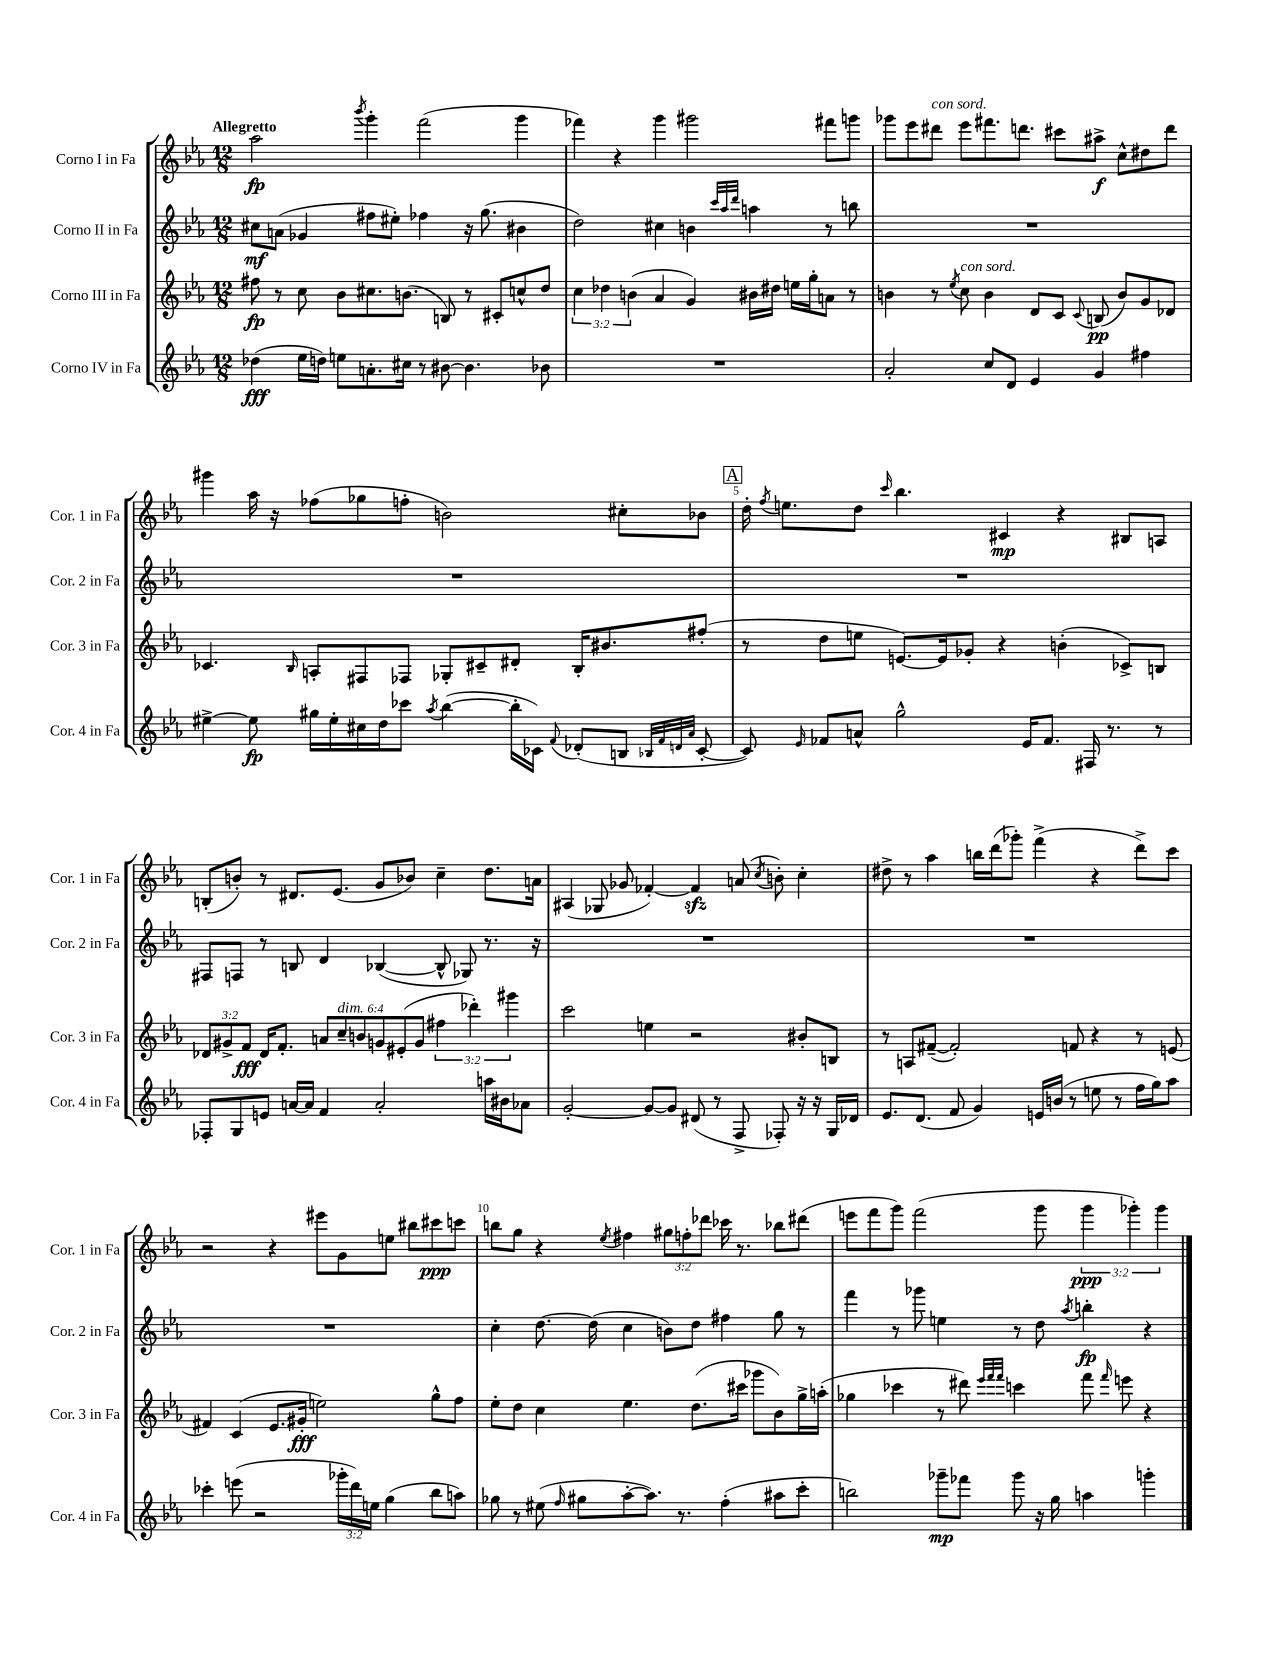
<<
\new StaffGroup <<
\new Staff = "s0" \with { instrumentName = "Corno I in Fa" shortInstrumentName = "Cor. 1 in Fa" } {
    \clef treble \key ees \major \numericTimeSignature \time 12/8 \override Staff.TupletNumber.text = #tuplet-number::calc-fraction-text \tempo "Allegretto"
    \autoBeamOff aes''2\fp \acciaccatura { bes'''8 } g'''4-. f'''2( g'''4 |
    fes'''4) r4 g'''4 gis'''2 fis'''8[ g'''8] |
    ges'''8[ ees'''8 dis'''8]^\markup { \italic "con sord." } ees'''8[ fis'''8. d'''8.] cis'''8[ ais''8]->\f c''8[-^ dis''8 d'''8] |
    gis'''4 aes''16 r16 fes''8[( ges''8 f''8]-. b'2) cis''8[-. bes'8] |
    \mark \markup { \box "A" } d''16-. \acciaccatura { f''8 } e''8.[ d''8] \grace { c'''16 } bes''4. cis'4\mp r4 bis8[ a8] |
    b8[-.( b'8]-.) r8 dis'8.[ ees'8.]( g'8[ bes'8]) c''4-- d''8.[ a'16] |
    ais4( ges8 ges'8 fes'4~-.) fes'4\sfz a'8( \acciaccatura { c''8 } b'8-.) c''4-. |
    dis''8-> r8 aes''4 b''16[ d'''16( ges'''8]-.) f'''4->( r4 d'''8[->) c'''8] |
    r2 r4 eis'''8[ g'8 e''8] bis''8[ cis'''8\ppp c'''8] |
    b''8[ g''8] r4 \acciaccatura { ees''8 } fis''4 \tuplet 3/2 { gis''8[ f''8-. des'''8] } ces'''16 r8. bes''8[ dis'''8]( |
    e'''8[ f'''8 g'''8]) f'''2( g'''8 \tuplet 3/2 { g'''4\ppp ges'''4-.) ges'''4 } \bar "|." |
}
\new Staff = "s1" \with { instrumentName = "Corno II in Fa" shortInstrumentName = "Cor. 2 in Fa" } {
    \clef treble \key ees \major \numericTimeSignature \time 12/8
    \autoBeamOff cis''8[\mf a'8]( ges'4 fis''8[ eis''8]-.) fes''4 r16 g''8.( bis'4 |
    d''2) cis''4 b'4 \grace { c'''32[ aes''32 d'''32] } a''4 r8 b''8 |
    R1. |
    R1. |
    \mark \markup { \box "A" } R1. |
    fis8[ f8] r8 b8 d'4 bes4~( bes8-^ ges8) r8. r16 |
    R1. |
    R1. |
    R1. |
    c''4-. d''8.~ d''16( c''4 b'8[) d''8] fis''4 g''8 r8 |
    f'''4 r8 ges'''8 e''4 r8 d''8 \acciaccatura { aes''8 } b''4-.\fp r4 \bar "|." |
}
\new Staff = "s2" \with { instrumentName = "Corno III in Fa" shortInstrumentName = "Cor. 3 in Fa" } {
    \clef treble \key ees \major \numericTimeSignature \time 12/8 \override Staff.TupletNumber.text = #tuplet-number::calc-fraction-text
    \autoBeamOff fis''8\fp r8 c''8 bes'8[ cis''8. b'8.]( b8) r8 cis'8[-. c''8-^ d''8] |
    \tuplet 3/2 { c''4 des''4 b'4( } aes'4 g'4) bis'16[ dis''16] e''16[ g''16-. a'8] r8 |
    b'4 r8 \acciaccatura { ees''8 } c''8^\markup { \italic "con sord." } b'4 d'8[ c'8] \appoggiatura { c'8 } b8\pp( b'8[) g'8 des'8] |
    ces'4. \grace { bes16 } a8[-. fis8 fes8] ges8[-. cis'8-- dis'8]-. bes16[-. bis'8. fis''8]-.( |
    \mark \markup { \box "A" } r8 d''8[ e''8] e'8.[~) e'16 ges'8]-. r4 b'4-.( ces'8[->) b8] |
    \tuplet 3/2 { des'8[ gis'8-> f'8]\fff } des'16[ f'8.]-. \tuplet 6/4 { a'8[ c''8--^\markup { \italic "dim." } b'8 g'8 eis'8-.( g'8] } \tuplet 3/2 { fis''4 des'''4-.) gis'''4 } |
    c'''2 e''4 r2 bis'8[-. b8] |
    r8 a8[ fis'8]~--( fis'2-.) f'8 r4 r8 e'8( |
    fis'4) c'4( ees'8.[ gis'16]-.\fff e''2) g''8[-^ f''8] |
    ees''8[-. d''8] c''4 ees''4. d''8.[( cis'''16] ges'''8[ bes'8) g''16-> a''16]-.( |
    ges''4 ces'''4 r8 dis'''8) \grace { ees'''32[ f'''32 f'''32] } c'''4 f'''8 \grace { f'''16 } e'''8 r4 \bar "|." |
}
\new Staff = "s3" \with { instrumentName = "Corno IV in Fa" shortInstrumentName = "Cor. 4 in Fa" } {
    \clef treble \key ees \major \numericTimeSignature \time 12/8 \override Staff.TupletNumber.text = #tuplet-number::calc-fraction-text
    \autoBeamOff des''4\fff( ees''16[ d''16]) e''8[ a'8.-. cis''16] r8 bis'8~ bis'4. bes'8 |
    R1. |
    aes'2-. c''8[ d'8] ees'4 g'4 fis''4 |
    eis''4~-> eis''8\fp gis''16[ eis''16-. cis''16 d''16 ces'''8] \acciaccatura { aes''8 } bes''4~( bes''16[-. ces'16]) \appoggiatura { f'8 } des'8[-.( b8] \grace { bes32[ f'32 d'32 aes'32] } ces'8~-. |
    \mark \markup { \box "A" } ces'8) \grace { ees'16 } fes'8[ a'8]-^ g''2-^ ees'16[ fes'8.] fis16 r8. r8 |
    fes8[-. g8 e'8] a'16[~ a'16] f'4 a'2-. a''16[ bis'16 aes'8] |
    g'2~-. g'8[~ g'8] dis'8( r8 f8-> fes8-.) r16 r16 g16[ des'16] |
    ees'8.[ d'8.]( f'8 g'4) e'16[ b'16]( r8 e''8 r8 f''16[ g''16) aes''8] |
    ces'''4-. e'''8( r2 \tuplet 3/2 { ges'''16[-. d'''16) e''16] } g''4( bes''8[ a''8]) |
    ges''8 r8 eis''8( \grace { f''16 } gis''8[ aes''8~-. aes''8.]) r8. f''4-.( ais''8[ c'''8]-. |
    b''2) ges'''8[--\mp fes'''8] ges'''8 r16 g''16 a''4 g'''4-. \bar "|." |
}
>>
>>
\layout { \context { \Score \override BarNumber.break-visibility = ##(#f #t #t) barNumberVisibility = #(every-nth-bar-number-visible 5) } }
